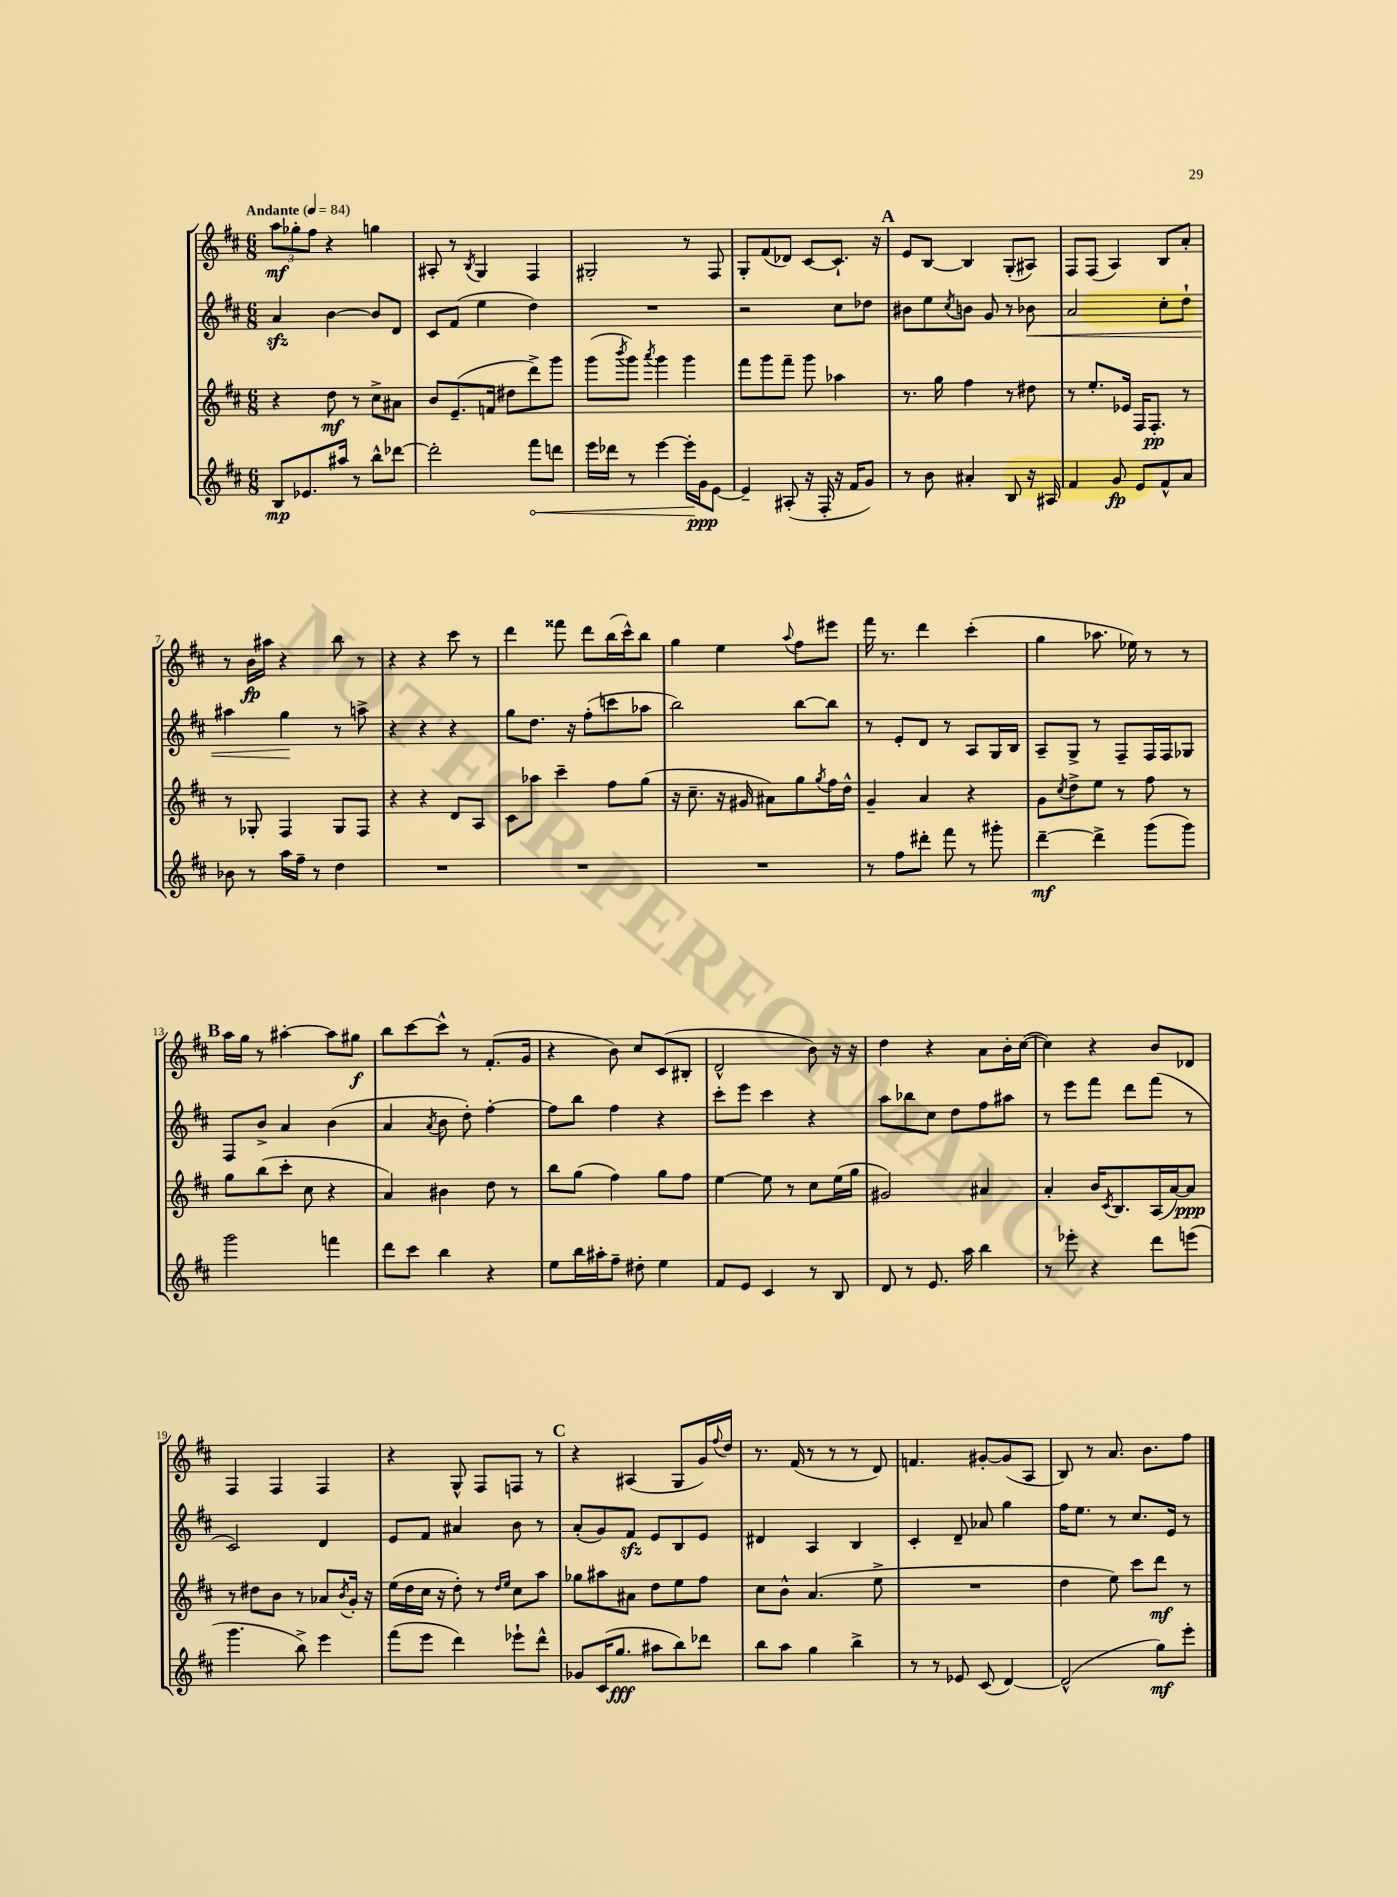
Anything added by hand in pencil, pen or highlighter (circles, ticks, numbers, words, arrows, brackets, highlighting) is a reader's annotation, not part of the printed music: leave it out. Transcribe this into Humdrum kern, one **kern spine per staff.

**kern	**dynam	**kern	**dynam	**kern	**dynam	**kern	**dynam
*part4	*part4	*part3	*part3	*part2	*part2	*part1	*part1
*staff4	*staff4	*staff3	*staff3	*staff2	*staff2	*staff1	*staff1
*clefG2	*	*clefG2	*	*clefG2	*	*clefG2	*
*k[f#c#]	*	*k[f#c#]	*	*k[f#c#]	*	*k[f#c#]	*
*M6/8	*	*M6/8	*	*M6/8	*	*M6/8	*
*MM84	*	*MM84	*	*MM84	*	*MM84	*
=1	=1	=1	=1	=1	=1	=1	=1
!	!	!	!	!	!	!LO:TX:a:B:t=Andante	!
8B/L	mp	4r	.	4azz/	.	12aa\L	mf
.	.	.	.	.	.	12gg-X'\	.
8.e-X/	.	.	.	.	.	.	.
.	.	.	.	.	.	12ff#\J	.
.	.	8dd\	mf	[4b\	.	4r	.
16aa#X/Jk	.	.	.	.	.	.	.
8r	.	8r	.	.	.	.	.
8bb^^\L	.	8cc#^\L	.	8b/L]	.	4ggn\	.
[8ddd-X\J	.	8a#X\J	.	8d/J	.	.	.
=2	=2	=2	=2	=2	=2	=2	=2
2ddd-'\]	.	8b/L	.	8c#/L	.	8A#X'/	.
.	.	(8.e~/	.	(8f#/J	.	8r	.
.	.	.	.	.	.	8qB/	.
.	.	.	.	4ee\	.	4G/	.
.	.	16fn/Jk	.	.	.	.	.
.	.	8dd#X\L	.	.	.	.	.
!	!LO:HP:b	!	!	!	!	!	!
8fff#\L	<	8ddd^\)	.	4dd\)	.	4F#/	.
8dddn\J	.	8ggg\J	.	.	.	.	.
=3	=3	=3	=3	=3	=3	=3	=3
16eee\LL	.	(8ggg\L	.	2.r	.	2G#X'/	.
16ddd-X\JJ	.	.	.	.	.	.	.
.	.	8qbbb/	.	.	.	.	.
8r	.	8ggg\J)	.	.	.	.	.
.	.	8qaaa/	.	.	.	.	.
[4eee\	.	4ggg\	.	.	.	.	.
16eee'\LL]	.	4ggg\	.	.	.	8r	.
16g\J	[ ppp	.	.	.	.	.	.
[8e\J	.	.	.	.	.	8F#/	.
=4	=4	=4	=4	=4	=4	=4	=4
4e~/]	.	8fff#\L	.	2r	.	8G'/L	.
.	.	8ggg\	.	.	.	(8f#/	.
(8A#X'/	.	8fff#~\J	.	.	.	8d-X/J)	.
16r	.	8ggg\	.	.	.	[8c#/L	.
16F#'/	.	.	.	.	.	.	.
16r	.	4aa-X\	.	8cc#\L	.	8.c#`/J]	.
16f#/KL	.	.	.	.	.	.	.
8g/J)	.	.	.	8dd-X\J	.	.	.
.	.	.	.	.	.	16r	.
!!LO:REH:place=s1:t=A
=5	=5	=5	=5	=5	=5	=5	=5
8r	.	8.r	.	8b#X\L	.	8e/L	.
8b\	.	.	.	8ee\	.	[8B/J	.
.	.	16gg\	.	.	.	.	.
.	.	.	.	8qcc#/	.	.	.
4a#X'/	.	4ff#\	.	8bn\J	.	4B/]	.
.	.	.	.	8g/	.	.	.
8B/	.	8r	.	8r	.	(8G'/L	.
!	!	!	!	!	!LO:HP:b	!	!
16r	.	8dd#X\	.	8b-X\	<	8A#X/J)	.
16A#X/	.	.	.	.	.	.	.
=6	=6	=6	=6	=6	=6	=6	=6
4f#/	.	8r	.	2a/	.	8F#/L	.
.	.	8.ee'/L	.	.	.	(8F#/J	.
8g/	fp	.	.	.	.	4A/)	.
.	.	16e-X/Jk	.	.	.	.	.
8e/L	.	16F#/KL	.	.	.	.	.
.	.	8.F#'/J	pp	.	.	.	.
8f#^^/	.	.	.	8cc#'\L	.	8B/L	.
8a/J	.	8r	.	8dd`\J	.	8a'/J	.
!!LO:LB:g=z
=7	=7	=7	=7	=7	=7	=7	=7
8b-X\	.	8r	.	4aa#X\	.	8r	.
8r	.	8G-X'/	.	.	.	16b\LL	fp
.	.	.	.	.	.	16aa#X\JJ	.
16aa\LL	.	4F#/	.	4gg\	.	4r	.
16ff#~\JJ	.	.	.	.	.	.	.
8r	.	.	.	.	.	.	.
4dd\	.	8G-/L	.	8r	[	8bb\	.
.	.	8F#/J	.	8aan^\	.	8r	.
=8	=8	=8	=8	=8	=8	=8	=8
2.r	.	4r	.	4r	.	4r	.
.	.	4r	.	4r	.	4r	.
.	.	8d/L	.	4r	.	8ccc#\	.
.	.	8A/J	.	.	.	8r	.
=9	=9	=9	=9	=9	=9	=9	=9
2.r	.	8c#\L	.	8gg\L	.	4ddd\	.
.	.	8aa-X\J	.	8.dd\J	.	.	.
.	.	4ccc#~\	.	.	.	8fff##X\	.
.	.	.	.	16r	.	.	.
.	.	.	.	(8ff#'\L	.	8ddd\L	.
.	.	8ff#\L	.	8cccn\	.	(16bb\L	.
.	.	.	.	.	.	16ccc#^^\J)	.
.	.	(8gg\J	.	8aa-X\J	.	8bb\J	.
=10	=10	=10	=10	=10	=10	=10	=10
2.r	.	16r	.	2bb\)	.	4gg\	.
.	.	8.cc#~\	.	.	.	.	.
.	.	16r	.	.	.	4ee\	.
.	.	16g#X/	.	.	.	.	.
.	.	8a#X\L)	.	.	.	.	.
.	.	.	.	.	.	8qqaa/	.
.	.	8gg\	.	[8bb\L	.	8ff#\L	.
.	.	8qgg/	.	.	.	.	.
.	.	16ff#\L	.	8bb\J]	.	8eee#X\J	.
.	.	16dd^^\JJ	.	.	.	.	.
=11	=11	=11	=11	=11	=11	=11	=11
8r	.	4g~/	.	8r	.	16fff#\	.
.	.	.	.	.	.	8.r	.
8ff#\L	.	.	.	8e'/L	.	.	.
8ddd#X'\J	.	4a/	.	8d/J	.	4ddd\	.
8fff#\	.	.	.	8r	.	.	.
8r	.	4r	.	8A/L	.	(4ccc#'\	.
8ggg#X'\	.	.	.	16G/L	.	.	.
.	.	.	.	16B/JJ	.	.	.
=12	=12	=12	=12	=12	=12	=12	=12
[4ddd~\	mf	8g\L	.	8A~/L	.	4gg\	.
.	.	8qcc#/	.	.	.	.	.
.	.	8dd^\	.	8G^/J	.	.	.
4ddd^\]	.	8ee\J	.	8r	.	8.aa-X\	.
.	.	8r	.	8F#~/L	.	.	.
.	.	.	.	.	.	16ee-X\)	.
(8ggg\L	.	8ff#\	.	16F#/L	.	8r	.
.	.	.	.	16F#/J	.	.	.
8ggg\J)	.	8r	.	8G-X/J	.	8r	.
!!LO:LB:g=z
!!LO:REH:place=s1:t=B
=13	=13	=13	=13	=13	=13	=13	=13
2ggg\	.	8gg\L	.	8F#/L	.	16aa\LL	.
.	.	.	.	.	.	16gg\JJ	.
.	.	(8bb\	.	8b^/J	.	8r	.
.	.	8ccc#'\J	.	4a/	.	[4aa#X'\	.
.	.	8cc#\	.	.	.	.	.
4fffn\	.	4r	.	(4b\	.	8aa#\L]	.
.	.	.	.	.	.	8gg#X\J	f
=14	=14	=14	=14	=14	=14	=14	=14
8ddd\L	.	4a/)	.	4a/	.	8bb\L	.
8ccc#\J	.	.	.	.	.	[8ccc#\	.
.	.	.	.	8qa/	.	.	.
4bb\	.	4b#X\	.	8b\	.	8ccc#^^\J]	.
.	.	.	.	8dd'\)	.	8r	.
4r	.	8dd\	.	[4ff#'\	.	(8.f#'/L	.
.	.	8r	.	.	.	.	.
.	.	.	.	.	.	16g/Jk	.
=15	=15	=15	=15	=15	=15	=15	=15
8ee\L	.	8bb\L	.	8ff#\L]	.	4r	.
16bb\L	.	(8gg\J	.	8bb\J	.	.	.
16aa#X'\J	.	.	.	.	.	.	.
8ff#~\J	.	4ff#\)	.	4ff#\	.	8b\)	.
8dd#X'\	.	.	.	.	.	8cc#/L	.
4ee\	.	8gg\L	.	4r	.	(8c#/	.
.	.	8ff#\J	.	.	.	8B#X'/J	.
=16	=16	=16	=16	=16	=16	=16	=16
8f#/L	.	[4ee\	.	8ccc#'\L	.	2d^^/	.
8e/J	.	.	.	8eee\J	.	.	.
4c#/	.	8ee\]	.	4ccc#\	.	.	.
.	.	8r	.	.	.	.	.
8r	.	8cc#\L	.	4r	.	8b\)	.
8B/	.	(16ee\L	.	.	.	16r	.
.	.	16gg\JJ	.	.	.	16r	.
=17	=17	=17	=17	=17	=17	=17	=17
8d/	.	2g#X/)	.	8aa\L	.	4dd\	.
8r	.	.	.	8bb-X\	.	.	.
8.e/	.	.	.	8cc#\J	.	4r	.
.	.	.	.	8dd\L	.	.	.
16aa\	.	.	.	.	.	.	.
4bb\	.	4a#X/	.	8ff#\	.	8a\L	.
.	.	.	.	8aa#X\J	.	16b'\L	.
.	.	.	.	.	.	([16cc#\JJ	.
=18	=18	=18	=18	=18	=18	=18	=18
8r	.	4a'/	.	8r	.	4cc#\])	.
8eee-X'\	.	.	.	8eee\L	.	.	.
4r	.	16b/KL	.	8fff#\J	.	4r	.
.	.	8qc#/	.	.	.	.	.
.	.	8.B/	.	.	.	.	.
.	.	.	.	8ddd\L	.	.	.
8ddd\L	.	(16A/L	.	(8fff#\J	.	8b/L	.
.	.	[16a/J)	.	.	.	.	.
(8eeen\J	.	8a/J]	ppp	8r	.	8d-X/J	.
!!LO:LB:g=z
=19	=19	=19	=19	=19	=19	=19	=19
4.ggg\	.	8r	.	2c#/)	.	4F#/	.
.	.	8dd#X\L	.	.	.	.	.
.	.	8b\J	.	.	.	4F#/	.
8bb^\)	.	8r	.	.	.	.	.
4eee\	.	8a-X/L	.	4d/	.	4F#/	.
.	.	8qb/	.	.	.	.	.
.	.	16g'/Jk	.	.	.	.	.
.	.	16r	.	.	.	.	.
=20	=20	=20	=20	=20	=20	=20	=20
(8fff#\L	.	(16ee\LL	.	8e/L	.	4r	.
.	.	16dd\	.	.	.	.	.
8eee\J	.	16cc#\JJ	.	8f#/J	.	.	.
.	.	16r	.	.	.	.	.
4ddd\)	.	8dd'\)	.	4a#X/	.	8G^^/	.
.	.	8r	.	.	.	8F#/L	.
.	.	16qqdd/LL	.	.	.	.	.
.	.	16qqee/JJ	.	.	.	.	.
8eee-X`\L	.	8cc#\L	.	8b\	.	8Fn/J	.
8ddd^^\J	.	8aa\J	.	8r	.	8r	.
!!LO:REH:place=s1:t=C
=21	=21	=21	=21	=21	=21	=21	=21
8g-X/L	.	8gg-X\L	.	(8a'/L	.	4r	.
(16c#/K	.	8aa#X\	.	8g/)	.	.	.
8.gg/J	fff	.	.	.	.	.	.
.	.	8a#X\J	.	8f#zz/J	.	(4A#X/	.
8aa#X\L	.	8dd\L	.	8e/L	.	.	.
8bb\)	.	8ee\	.	8B/	.	8G/L	.
8ddd-X\J	.	8ff#\J	.	8e/J	.	16g/L)	.
.	.	.	.	.	.	8qqff#/	.
.	.	.	.	.	.	16dd/JJ	.
=22	=22	=22	=22	=22	=22	=22	=22
8bb\L	.	8cc#\L	.	4d#X/	.	8.r	.
8aa\J	.	8b^^\J	.	.	.	.	.
.	.	.	.	.	.	(16f#/	.
4gg\	.	(4.a/	.	4A/	.	8r	.
.	.	.	.	.	.	8r	.
4bb^\	.	.	.	4B/	.	8r	.
.	.	8ee^\	.	.	.	8d/)	.
=23	=23	=23	=23	=23	=23	=23	=23
8r	.	2.r	.	4c#'/	.	4.fn/	.
8r	.	.	.	.	.	.	.
8e-X/	.	.	.	8d~/	.	.	.
(8c#/	.	.	.	8a-X/	.	[8g#X'/L	.
[4d/)	.	.	.	4gg\	.	(8g#/]	.
.	.	.	.	.	.	8A/J	.
=24	=24	=24	=24	=24	=24	=24	=24
(2d^^/]	.	4dd\	.	16ff#\KL	.	8B/)	.
.	.	.	.	8.ee\J	.	.	.
.	.	.	.	.	.	8r	.
.	.	8ee\)	.	8r	.	8.a/	.
.	.	8ccc#\L	.	8.cc#/L	.	.	.
.	.	.	.	.	.	8.b\L	.
8gg\L)	mf	8ddd\J	mf	.	.	.	.
.	.	.	.	16e/Jk	.	.	.
8eee'\J	.	8r	.	8r	.	8ff#\J	.
==	==	==	==	==	==	==	==
*-	*-	*-	*-	*-	*-	*-	*-
